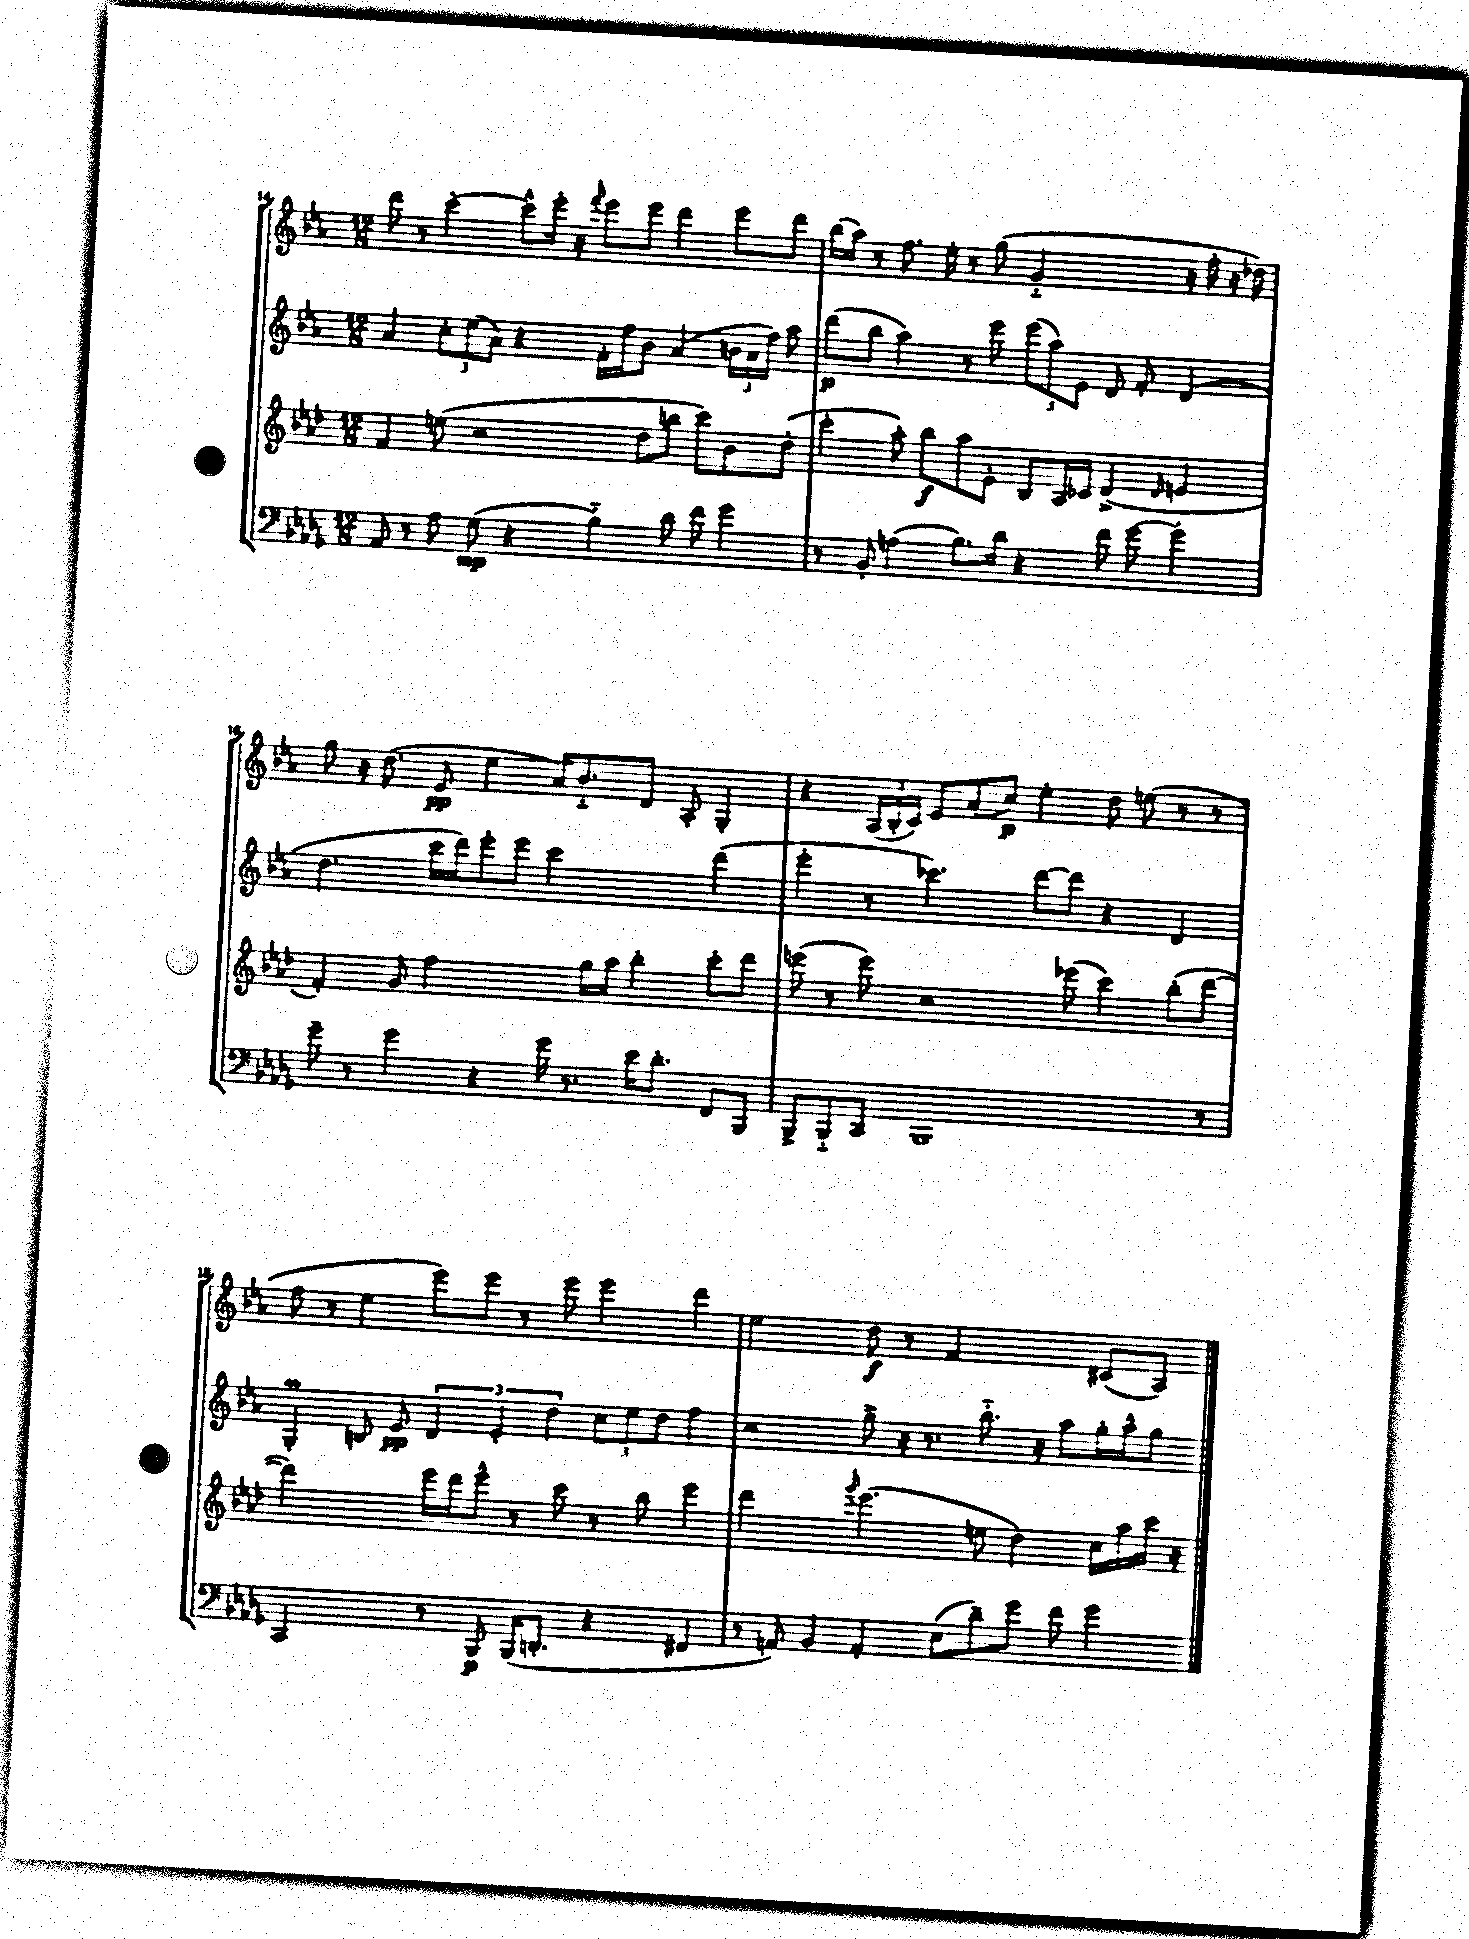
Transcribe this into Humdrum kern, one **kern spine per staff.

**kern	**kern	**kern	**kern
*staff4	*staff3	*staff2	*staff1
*clefF4	*clefG2	*clefG2	*clefG2
*k[b-e-a-d-g-]	*k[b-e-a-d-]	*k[b-e-a-]	*k[b-e-a-]
*M12/8	*M12/8	*M12/8	*M12/8
8AA-/	4f/	4a-/	8ddd\
8r	.	.	8r
8A-\	(8ee\	12cc'\L	[4ccc'\
.	.	(12ee-\	.
(8G-\	2r	.	.
.	.	12a-\J)	.
4r	.	4r	8ccc^^\]L
.	.	.	16eee-'\Jk
.	.	.	16r
.	.	.	8qqfff/
4B-'~\)	.	16f'\LL	8eee-\L
.	.	16ff\J	.
.	8dd-\L	8b-\J	8eee-\J
8d-\	8bb\J	(4a-/	4ddd\
8f\	8ccc\L)	.	.
4g-\	8b-\	24b\LL	8eee-\L
.	.	24a-\	.
.	.	24ff\JJ)	.
.	(8dd-'\J	8aa-\	8ddd\J
=	=	=	=
8r	4ccc'\	(8ddd\L	(16bb-\LL
.	.	.	16aa-\JJ)
8BB-'/	.	8bb-\J	8r
(4A\	8aa-'\)	4aa-\)	8.ff\
.	8bb-\L	.	.
.	.	.	16ee-'\
8.B-\L)	8aa-\	8r	8r
.	8e-'\J	8eee-\	(8gg\
16d-\Jk	.	.	.
4r	8B-/L	(12eee-\L	2g'~/
.	.	12aa-\)	.
.	16A-/L	.	.
.	.	12e-\J	.
.	16c-/JJ	.	.
8f\	(4d-^/	8d/	.
[8g-\	.	8f'/	.
.	16qqd-/	.	.
4g-'\]	4e/	(4d/	16r
.	.	.	16ff'\
.	.	.	16r
.	.	.	16dd-\)
=	=	=	=
8g-~\	4f'/)	4.dd\	8gg\
8r	.	.	16r
.	.	.	(8.dd\
4g-\	8g/	.	.
.	2ff\	16ccc\LL	8e-/
.	.	16ddd\J)	.
4r	.	8eee-'\	4ee-\
.	.	8eee-\J	.
16g-\	.	2ccc\	16a-/LK)
8.r	.	.	8.b-'~/
.	16gg\LL	.	.
.	16aa-\JJ	.	.
16e-\LK	4bb-'\	.	8d/J
8.d-'\J	.	.	.
.	.	.	8A-'/
8FF/L	8ccc'\L	(4ddd\	4G'/
8BBB-/J	8ddd-\J	.	.
=	=	=	=
8BBB-^/L	(8eee\	4eee-'\	4r
8BBB-'~/	8r	.	.
8CC/J	8eee\)	8r	(24A-/LL
.	.	.	24B-'/
.	.	.	24c/JJ)
1BBB-	2r	4.ccc-\)	8e-/L
.	.	.	(8a-/
.	.	.	8cc/J)
.	.	[8ddd\L	4ee-'\
.	(8eee-\	8ddd\]J	.
.	4ccc\)	4r	8dd\
.	.	.	(8ee\
.	(8bb-'\L	4d/	8r
8r	[8ddd-\J	.	8r
=	=	=	=
2CC/	2ddd-\])	4G'/	8ff\
.	.	.	8r
.	.	8B/	4ee-\
.	.	8e-/	.
8r	16eee-\LL	6d/	8eee-\L)
.	16ddd-\J	.	.
8BBB-/	8eee-^^\J	.	8eee-\J
.	.	6e-'/	.
(16BBB-/LK	8r	.	8r
8.DD'/J	.	.	.
.	.	6dd\	.
.	8ccc\	.	8eee-\
4r	8r	12cc\L	4eee-\
.	.	12ee-\	.
.	8bb-\	.	.
.	.	12dd\J	.
4FF#/	4eee-\	4ff\	4ddd\
=	=	=	=
8r	2ddd-\	2r	2ee-\
8AA/)	.	.	.
4BB-/	.	.	.
.	8qqggg/	.	.
4AA'/	(4.eee-\	8gg^\	8dd\
.	.	16r	8r
.	.	8.r	.
(8E-\L	.	.	2f/
8d-~\)	8ee\	8.bb-'~\	.
8g-\J	4dd-\)	.	.
.	.	16r	.
8f\	.	8aa-\L	.
4g-\	16cc\LL	16gg'\L	(8c#/L
.	16aa-\	16aa-^^\J	.
.	16ccc\JJ	8gg\J	8A-/J)
.	16r	.	.
==	==	==	==
*-	*-	*-	*-
